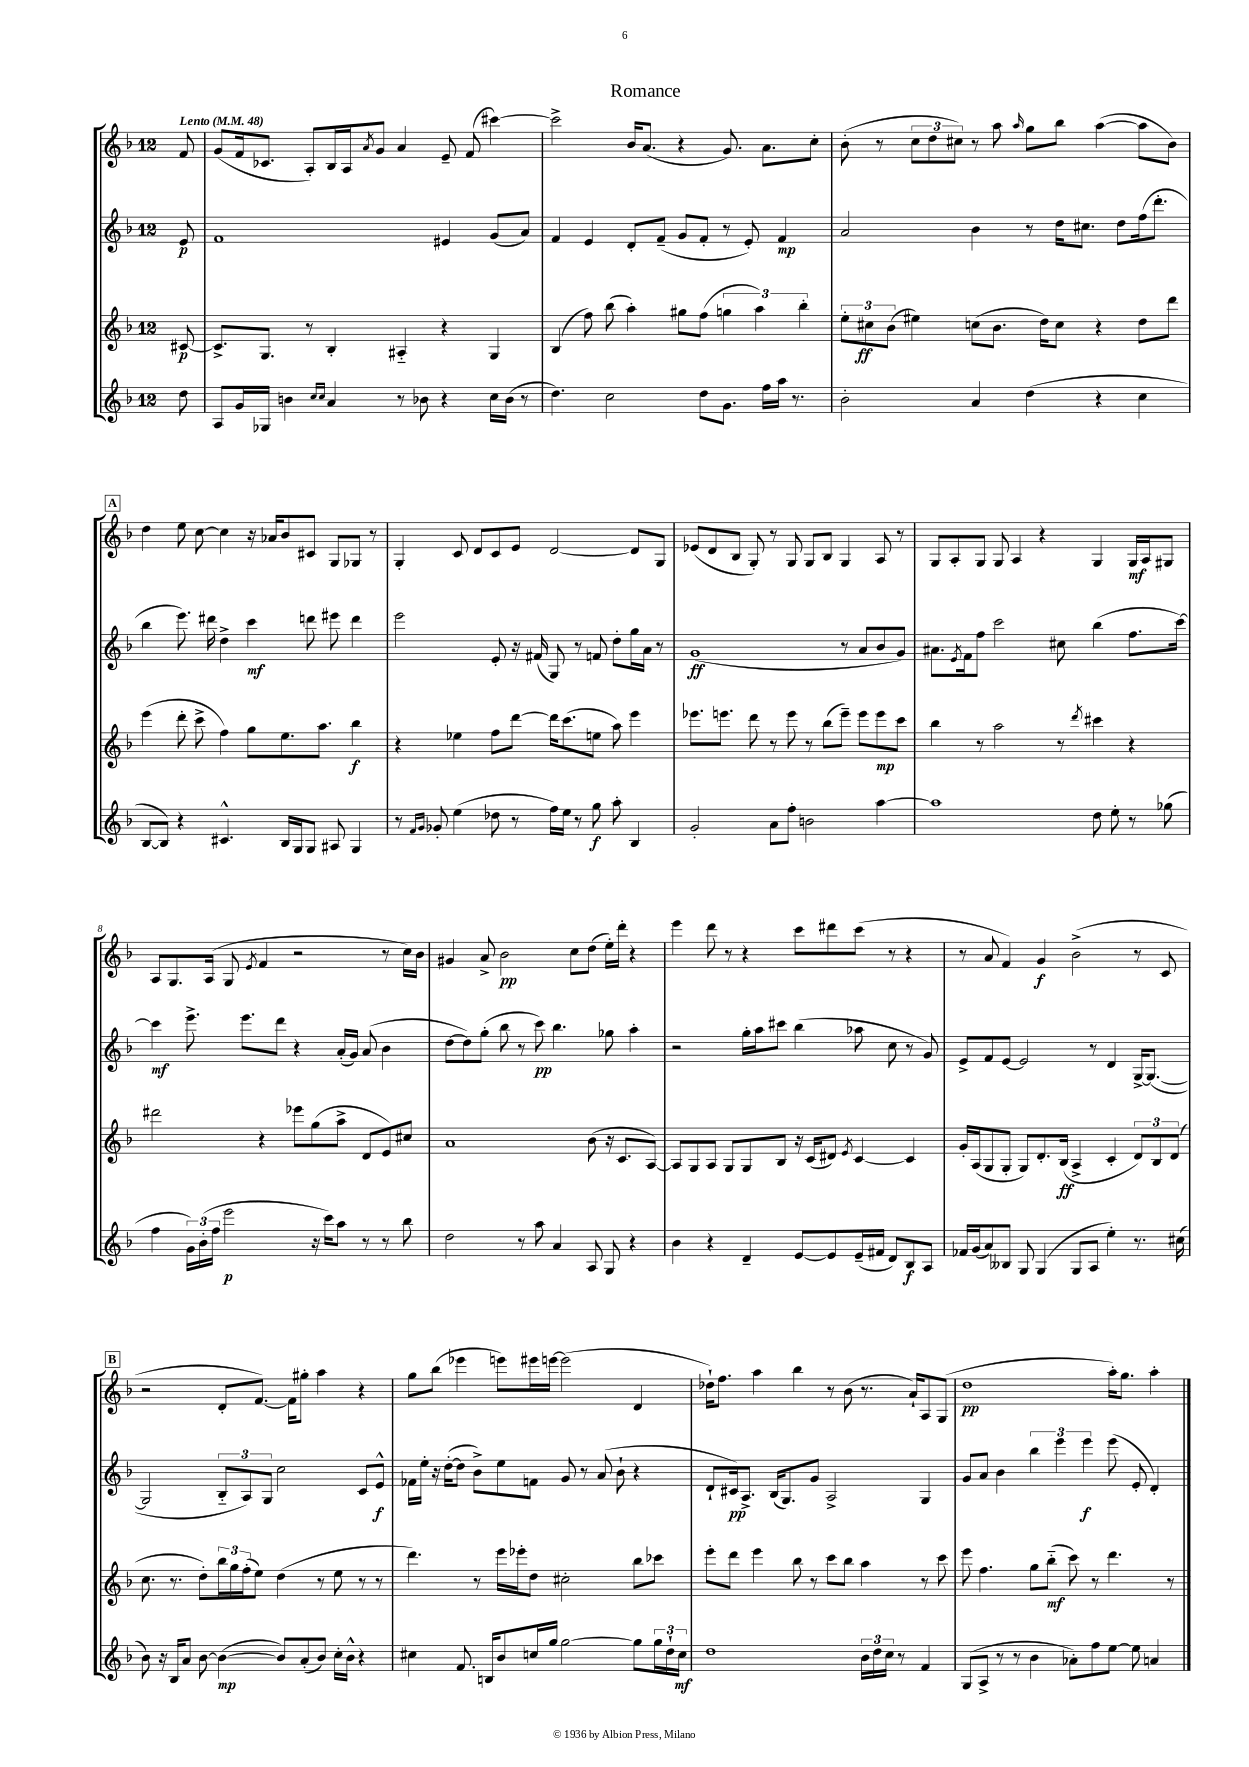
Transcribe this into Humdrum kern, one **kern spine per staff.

**kern	**dynam	**kern	**dynam	**kern	**dynam	**kern	**dynam
*part4	*part4	*part3	*part3	*part2	*part2	*part1	*part1
*staff4	*staff4	*staff3	*staff3	*staff2	*staff2	*staff1	*staff1
*clefG2	*	*clefG2	*	*clefG2	*	*clefG2	*
*k[b-]	*	*k[b-]	*	*k[b-]	*	*k[b-]	*
*M12/8	*	*M12/8	*	*M12/8	*	*M12/8	*
*MM48	*	*MM48	*	*MM48	*	*MM48	*
=	=	=	=	=	=	=	=
!	!	!	!	!	!	!LO:TX:a:B:t=Lento	!
8dd\	.	[8c#X/	p	8e/	p	8f/	.
=1	=1	=1	=1	=1	=1	=1	=1
8A/L	.	8.c#^/L]	.	1f	.	(8g/L	.
16g/L	.	.	.	.	.	16f/k	.
16G-X/JJ	.	8.G/J	.	.	.	8.c-X/J	.
4bn\	.	.	.	.	.	.	.
.	.	8r	.	.	.	8A'/L)	.
16qqcc/LL	.	.	.	.	.	.	.
16qqcc/JJ	.	.	.	.	.	.	.
4a/	.	4B-'/	.	.	.	16B-/L	.
.	.	.	.	.	.	16A/J	.
.	.	.	.	.	.	8qa/	.
.	.	.	.	.	.	8g/J	.
8r	.	4A#X/	.	.	.	4a/	.
8b-X\	.	.	.	.	.	.	.
4r	.	4r	.	4e#X/	.	8e~/	.
.	.	.	.	.	.	(8f/	.
16cc\LL	.	4G/	.	(8g/L	.	[4ccc#X\)	.
(16b-\JJ	.	.	.	.	.	.	.
8r	.	.	.	8a/J)	.	.	.
=2	=2	=2	=2	=2	=2	=2	=2
4.dd\)	.	(4B-/	.	4f/	.	2ccc#^\]	.
.	.	8ff\)	.	4e/	.	.	.
2cc\	.	(8bb-\	.	.	.	.	.
.	.	4aa'\)	.	8d'/L	.	16b-/KL	.
.	.	.	.	.	.	(8.a/J	.
.	.	.	.	(8f~/J	.	.	.
.	.	8gg#X\L	.	8g/L	.	4r	.
8dd\L	.	(8ff\J	.	8f'/J	.	.	.
8.g\J	.	6ggn\	.	8r	.	8.g/)	.
.	.	.	.	8e'/)	.	.	.
.	.	6aa\)	.	.	.	.	.
16ff\LL	.	.	.	.	.	8.a\L	.
16aa\JJ	.	.	.	4f/	mp	.	.
8.r	.	.	.	.	.	.	.
.	.	6bb-'\	.	.	.	.	.
.	.	.	.	.	.	8cc'\J	.
=3	=3	=3	=3	=3	=3	=3	=3
2b-'\	.	12ee'\L	.	2a/	.	(8b-'\	.
.	.	12cc#X\	ff	.	.	.	.
.	.	.	.	.	.	8r	.
.	.	(12b-\J	.	.	.	.	.
.	.	4ee#X\)	.	.	.	12cc\L	.
.	.	.	.	.	.	12dd\	.
.	.	.	.	.	.	12cc#X\J)	.
4a/	.	(8ccn\L	.	4b-\	.	8r	.
.	.	8.b-\J	.	.	.	8aa\	.
.	.	.	.	.	.	16qqaa/	.
(4dd\	.	.	.	8r	.	8gg\L	.
.	.	16dd\KL)	.	.	.	.	.
.	.	8cc\J	.	16dd\KL	.	8bb-\J	.
.	.	.	.	8.cc#X\J	.	.	.
4r	.	4r	.	.	.	([4aa\	.
.	.	.	.	8dd\L	.	.	.
4cc\	.	8dd\L	.	(16ff\k	.	8aa\L]	.
.	.	.	.	8.ddd'\J	.	.	.
.	.	8ddd\J	.	.	.	8b-\J)	.
!!LO:LB:g=z
!!LO:REH:place=s1:t=A
=4	=4	=4	=4	=4	=4	=4	=4
[8B-/L	.	(4eee\	.	4bb-\	.	4dd\	.
8B-/J])	.	.	.	.	.	.	.
4r	.	8ddd'\	.	8.eee\)	.	8ee\	.
.	.	8ccc^\	.	.	.	[8cc\	.
.	.	.	.	16ddd#X\	.	.	.
4.c#X^^/	.	4ff\)	.	4dd^\	.	4cc\]	.
.	.	8gg\L	.	4ccc\	mf	16r	.
.	.	.	.	.	.	16a-X/KL	.
16B-/LL	.	8.ee\	.	.	.	8b-/	.
16G/J	.	.	.	.	.	.	.
8G/J	.	.	.	8dddn\	.	8c#X/J	.
.	.	8.aa\J	.	.	.	.	.
8A#X/	.	.	.	8eee#X\	.	8G/L	.
4G/	.	4bb-\	f	4ddd\	.	8G-X/J	.
.	.	.	.	.	.	8r	.
=5	=5	=5	=5	=5	=5	=5	=5
8r	.	4r	.	2eee\	.	4G'/	.
16qqf/LL	.	.	.	.	.	.	.
16qqg/JJ	.	.	.	.	.	.	.
8g-X'/	.	.	.	.	.	.	.
(4ee\	.	4ee-X\	.	.	.	8c/	.
.	.	.	.	.	.	8d/L	.
8dd-X\	.	8ff\L	.	8e'/	.	8c/	.
8r	.	[8ddd\J	.	16r	.	8e/J	.
.	.	.	.	(16f#X/	.	.	.
16ff\LL)	.	16ddd\KL]	.	8G/)	.	[2d/	.
16ee\JJ	.	(8.ccc\	.	.	.	.	.
8r	.	.	.	8r	.	.	.
8gg\	f	8een\J	.	8fn/	.	.	.
8aa'\	.	8aa\)	.	8dd'\L	.	.	.
4B-/	.	4eee\	.	16gg\L	.	8d/L]	.
.	.	.	.	16a\JJ	.	.	.
.	.	.	.	8r	.	8G/J	.
=6	=6	=6	=6	=6	=6	=6	=6
2g'/	.	8.eee-X\L	.	(1g	ff	(8e-X/L	.
.	.	.	.	.	.	8d/	.
.	.	8.eeen\J	.	.	.	.	.
.	.	.	.	.	.	8B-/J	.
.	.	8ddd\	.	.	.	8G'/)	.
8a\L	.	8r	.	.	.	8r	.
8ff'\J	.	8eee\	.	.	.	8G/	.
2bn\	.	8r	.	.	.	8G/L	.
.	.	(8bb-\L	.	.	.	8B-/J	.
.	.	8eee~\J)	.	8r	.	4G/	.
.	.	8eee\L	.	8a/L	.	.	.
[4aa\	.	8eee\	mp	8b-/	.	8A/	.
.	.	8ccc\J	.	8g/J)	.	8r	.
=7	=7	=7	=7	=7	=7	=7	=7
1aa]	.	4bb-\	.	8.a#X\L	.	8G/L	.
.	.	.	.	.	.	8A'/	.
.	.	.	.	8qe/	.	.	.
.	.	.	.	16f\k	.	.	.
.	.	8r	.	8ff\J	.	8G/J	.
.	.	2aa\	.	2ccc\	.	8G/	.
.	.	.	.	.	.	4A/	.
.	.	.	.	.	.	4r	.
.	.	8r	.	8cc#X\	.	.	.
.	.	8qddd/	.	.	.	.	.
8dd\	.	4ccc#X\	.	(4bb-\	.	4G/	.
8ee'\	.	.	.	.	.	.	.
8r	.	4r	.	8.ff\L	.	16G/LL	mf
.	.	.	.	.	.	16A/J	.
(8gg-X\	.	.	.	.	.	8G#X/J	.
.	.	.	.	[16ccc\Jk)	.	.	.
!!LO:LB:g=z
=8	=8	=8	=8	=8	=8	=8	=8
4ff\	.	2ddd#X\	.	4ccc\]	mf	8A/L	.
.	.	.	.	.	.	8.G/	.
24g\LL)	.	.	.	8.eee^\	.	.	.
(24b-'\	.	.	.	.	.	.	.
.	.	.	.	.	.	(16A/Jk	.
24ff\JJ	.	.	.	.	.	.	.
2eee\	p	.	.	.	.	8G/	.
.	.	.	.	8.eee\L	.	.	.
.	.	.	.	.	.	8qe/	.
.	.	4r	.	.	.	4f/	.
.	.	.	.	8ddd\J	.	.	.
.	.	8eee-X\L	.	4r	.	2r	.
16r	.	(8gg\	.	.	.	.	.
16ccc\KL)	.	.	.	.	.	.	.
8aa\J	.	8aa^\J	.	(16a'/LL	.	.	.
.	.	.	.	16g/JJ)	.	.	.
8r	.	8d/L	.	(8a/	.	.	.
8r	.	8e/)	.	4b-\	.	8r	.
8bb-\	.	8cc#X/J	.	.	.	16cc\LL)	.
.	.	.	.	.	.	16b-\JJ	.
=9	=9	=9	=9	=9	=9	=9	=9
2dd\	.	1a	.	[8dd\L	.	4g#X/	.
.	.	.	.	8dd\])	.	.	.
.	.	.	.	(8gg'\J	.	8a^/	.
.	.	.	.	8bb-\	.	2b-\	pp
8r	.	.	.	8r	.	.	.
8aa\	.	.	.	8ccc\)	pp	.	.
4a/	.	.	.	4.bb-\	.	.	.
.	.	.	.	.	.	8cc\L	.
8A/	.	(8b-\	.	.	.	(8dd\J	.
8G/	.	16r	.	8gg-X\	.	16ee'\LL)	.
.	.	8.c/L	.	.	.	16ddd'\JJ	.
4r	.	.	.	4aa'\	.	4r	.
.	.	[8A/J)	.	.	.	.	.
=10	=10	=10	=10	=10	=10	=10	=10
4b-\	.	8A/L]	.	2r	.	4eee\	.
.	.	8G/	.	.	.	.	.
4r	.	8A/J	.	.	.	8ddd\	.
.	.	8G/L	.	.	.	8r	.
4d~/	.	8G/	.	16gg'\LL	.	4r	.
.	.	.	.	16aa\J	.	.	.
.	.	8B-/J	.	8ccc#X\J	.	.	.
[8e/L	.	16r	.	(4bb-\	.	8ccc\L	.
.	.	(16c/KL	.	.	.	.	.
8e/]	.	8d#X/J)	.	.	.	8ddd#X\	.
.	.	8qe/	.	.	.	.	.
(16e~/L	.	[4c/	.	8aa-X\	.	(8ccc\J	.
16f#X/JJ	.	.	.	.	.	.	.
8d/L)	.	.	.	8cc\	.	8r	.
8B-/	f	4c/]	.	8r	.	4r	.
8A/J	.	.	.	8g/)	.	.	.
=11	=11	=11	=11	=11	=11	=11	=11
16f-X/LL	.	16g'/LL	.	8e^/L	.	8r	.
(16g/J	.	(16A/J	.	.	.	.	.
8a/)	.	8G/	.	8f/	.	8a/	.
8B--X/J	.	8G'/J	.	[8e/J	.	4f/)	.
8G/	.	8G/L)	.	2e/]	.	.	.
(4G/	.	8.d'/	.	.	.	4g/	f
.	.	(16B-/Jk	ff	.	.	.	.
8G/L	.	4A^/	.	.	.	(2b-^\	.
8A/J	.	.	.	8r	.	.	.
4ee'\)	.	4c'/	.	4d/	.	.	.
8.r	.	12d/L)	.	[16G^/KL	.	8r	.
.	.	.	.	(8.G/J_	.	.	.
.	.	12B-/	.	.	.	.	.
.	.	.	.	.	.	8c/	.
.	.	(12d/J	.	.	.	.	.
(16cc#X\	.	.	.	.	.	.	.
!!LO:LB:g=z
!!LO:REH:place=s1:t=B
=12	=12	=12	=12	=12	=12	=12	=12
8b-\)	.	8.cc\	.	2G/]	.	2r	.
16r	.	.	.	.	.	.	.
16B-/KL	.	8.r	.	.	.	.	.
8a/J	.	.	.	.	.	.	.
[8b-\	.	8dd'\L)	.	.	.	.	.
(4b-\_	mp	24bb-\L	.	12B-/L	.	8d'/L	.
.	.	24gg\	.	.	.	.	.
.	.	(24ff'\J	.	12A/)	.	.	.
.	.	8ee\J)	.	.	.	[8.f/J)	.
.	.	.	.	12G/J	.	.	.
8b-/L])	.	(4dd\	.	2cc\	.	.	.
.	.	.	.	.	.	16f\KL]	.
(8a'/	.	.	.	.	.	8gg#X'\J	.
8b-/J)	.	8r	.	.	.	4aa\	.
16cc'\LL	.	8ee\	.	.	.	.	.
16b-^^\JJ	.	.	.	.	.	.	.
4r	.	8r	.	8c/L	.	4r	.
.	.	8r	.	8e^^/J	f	.	.
=13	=13	=13	=13	=13	=13	=13	=13
4cc#X\	.	4.ddd\)	.	16f-X\LL	.	8gg\L	.
.	.	.	.	16ee'\JJ	.	.	.
.	.	.	.	16r	.	(8bb-\J	.
.	.	.	.	([16dd'\KL	.	.	.
8.f/	.	.	.	8dd\J]	.	4eee-X\	.
.	.	8r	.	8b-^\L)	.	.	.
16Bn/KL	.	.	.	.	.	.	.
8b-/	.	16eee\LL	.	8ee\	.	8eeen\L)	.
.	.	16eee-X'\J	.	.	.	.	.
16ccn/L	.	8dd\J	.	8fn\J	.	16eee#X\L	.
16gg/JJ	.	.	.	.	.	[16eeen\JJ	.
[2gg\	.	2cc#X'\	.	8g/	.	(2eee\]	.
.	.	.	.	8r	.	.	.
.	.	.	.	(8a/	.	.	.
.	.	.	.	8b-`\	.	.	.
8gg\L]	.	8bb-\L	.	4r	.	4d/	.
24gg\L	.	8ccc-X\J	.	.	.	.	.
24dd`\	.	.	.	.	.	.	.
24cc\JJ	mf	.	.	.	.	.	.
=14	=14	=14	=14	=14	=14	=14	=14
1dd	.	8eee'\L	.	8d`/L	.	16dd-X`\KL)	.
.	.	.	.	.	.	8.ff\J	.
.	.	8ddd\J	.	16c#X/k)	pp	.	.
.	.	.	.	8.A^/J	.	.	.
.	.	4eee\	.	.	.	4aa\	.
.	.	.	.	(16B-/KL	.	.	.
.	.	.	.	8.G/)	.	.	.
.	.	8bb-\	.	.	.	4bb-\	.
.	.	8r	.	8g/J	.	.	.
.	.	8ccc\L	.	2A^/	.	8r	.
.	.	8bb-\J	.	.	.	(8b-\	.
24b-\LL	.	4aa\	.	.	.	8.r	.
24dd\	.	.	.	.	.	.	.
24cc\JJ	.	.	.	.	.	.	.
8r	.	.	.	.	.	.	.
.	.	.	.	.	.	16a`/KL)	.
4f/	.	8r	.	4G/	.	8A/	.
.	.	8ccc\	.	.	.	(8G/J	.
=15	=15	=15	=15	=15	=15	=15	=15
(8G/L	.	8eee\	.	8g/L	.	1dd	pp
8A^/J	.	4.ff\	.	8a/J	.	.	.
8r	.	.	.	4b-\	.	.	.
8r	.	.	.	.	.	.	.
4b-\	.	8gg\L	.	6bb-\	.	.	.
.	.	(8bb-\J	mf	.	.	.	.
.	.	.	.	6eee\	.	.	.
8a-X'\L)	.	8ccc\)	.	.	.	.	.
.	.	.	.	6eee\	f	.	.
8ff\	.	8r	.	.	.	.	.
[8ee\J	.	4.ddd\	.	(8eee\	.	16aa'\KL)	.
.	.	.	.	.	.	8.gg\J	.
8ee\]	.	.	.	8e'/	.	.	.
4an/	.	.	.	4d'/)	.	4aa'\	.
.	.	8r	.	.	.	.	.
==	==	==	==	==	==	==	==
*-	*-	*-	*-	*-	*-	*-	*-
